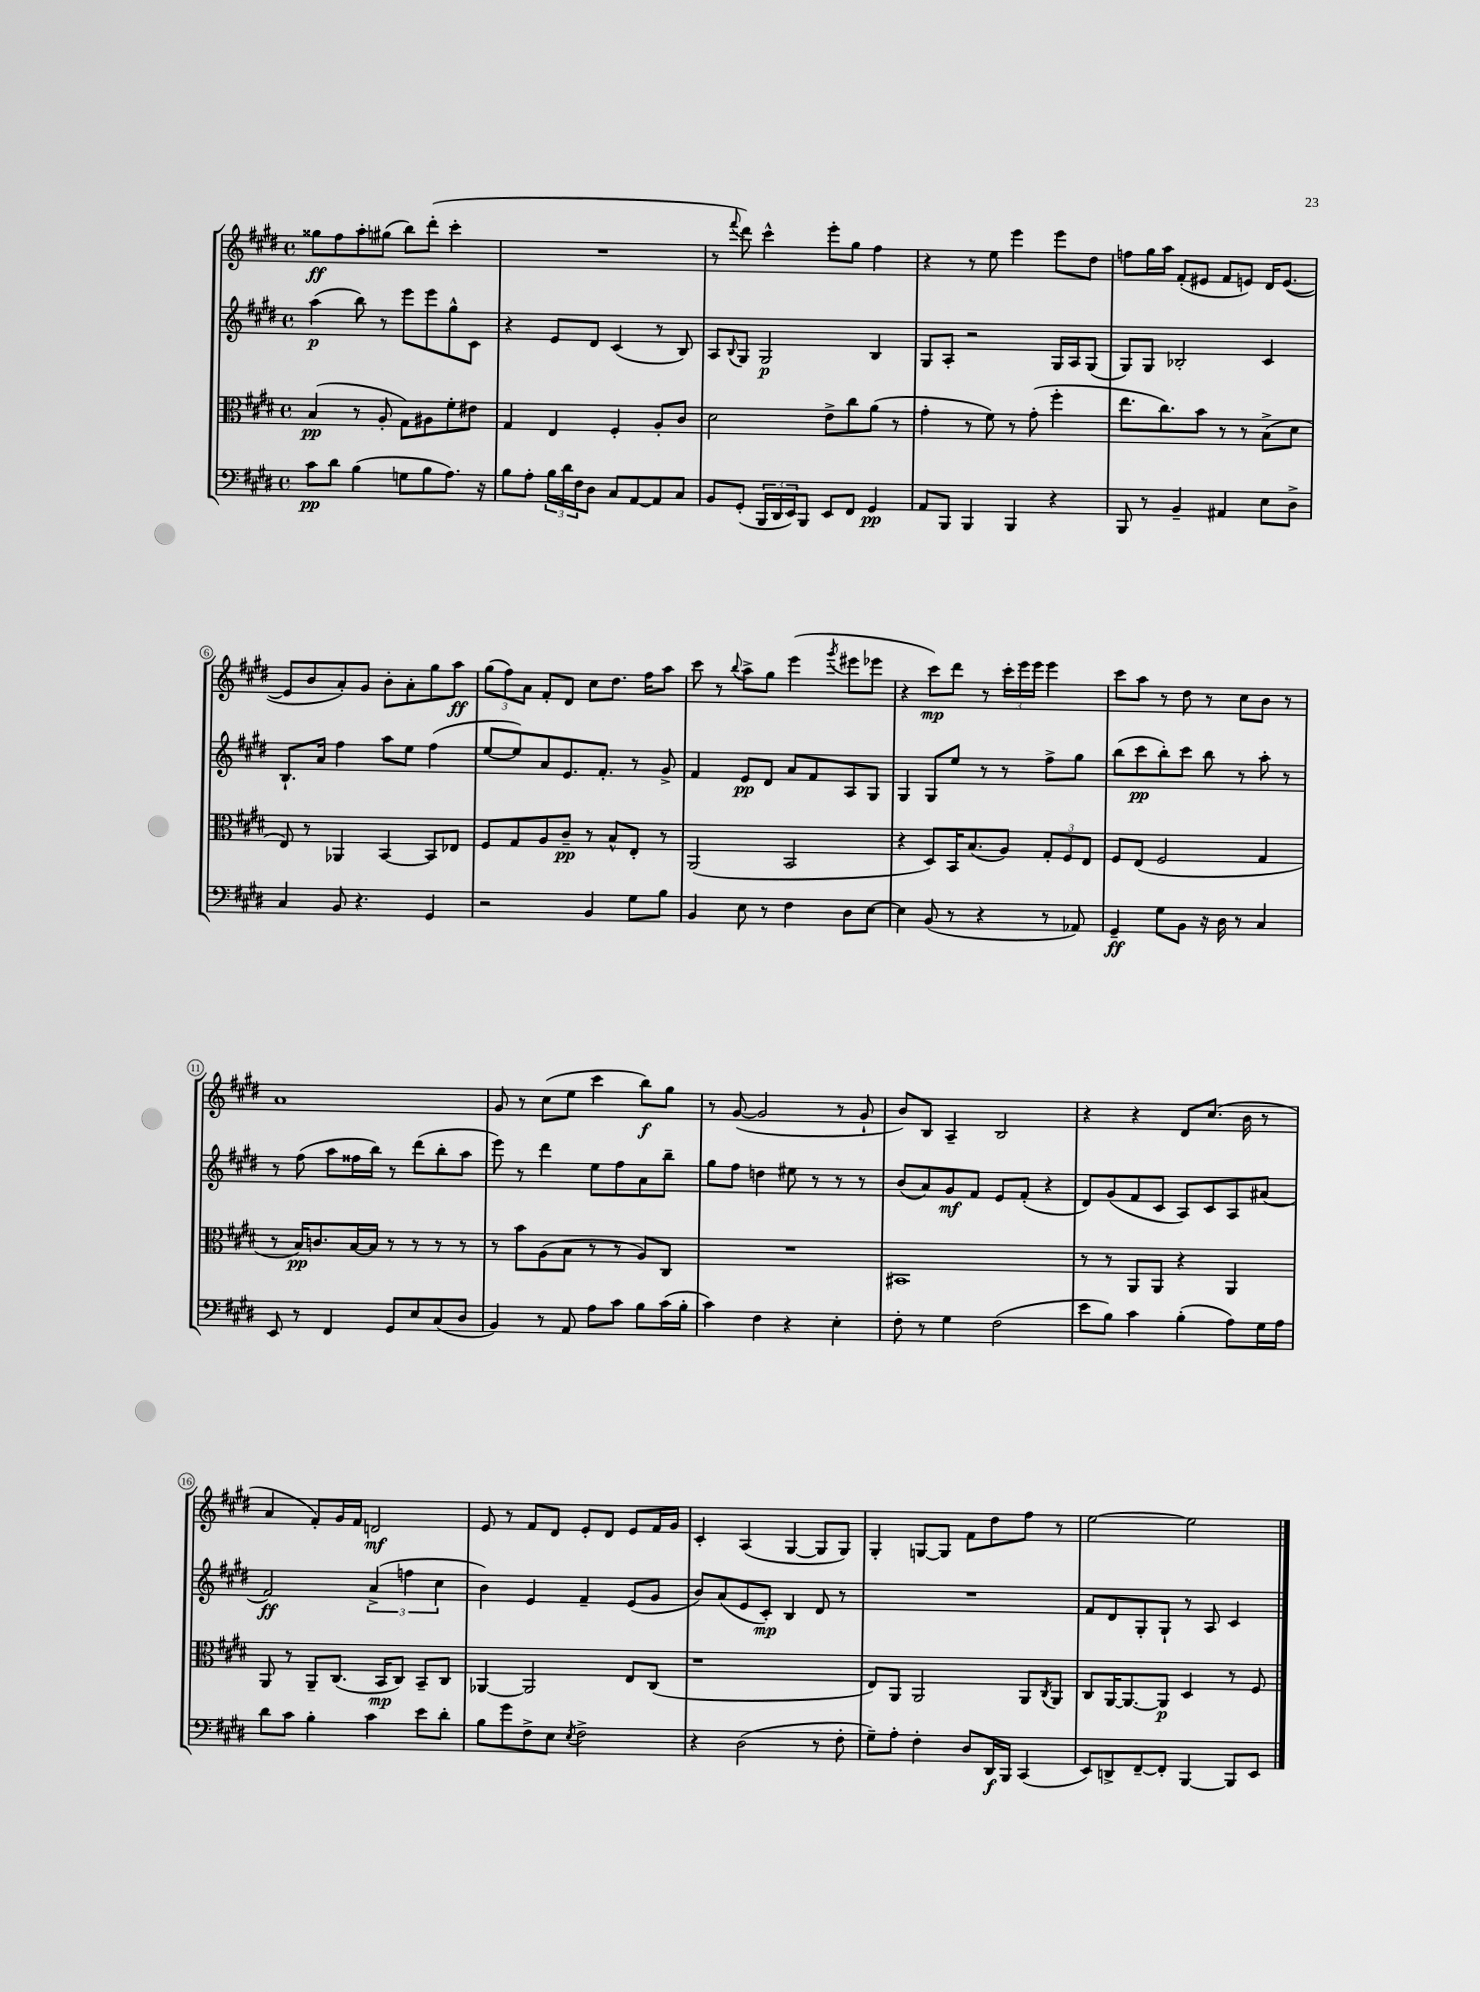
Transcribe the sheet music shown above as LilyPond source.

<<
\new StaffGroup <<
\new Staff = "s0" {
    \clef treble \key e \major \defaultTimeSignature \time 4/4
    gisis''8\ff fis''8 a''8-. gis''8( b''8) dis'''8-.( cis'''4-. |
    R1 |
    r8 \appoggiatura { fis'''8 } dis'''8) cis'''4-^ e'''8-. gis''8 fis''4 |
    r4 r8 e''8 e'''4 e'''8 dis''8 |
    f''8 gis''16 a''16 fis'8-.( eis'8 fis'8 e'8) dis'16 e'8.~( |
    e'8 b'8 a'8-.) gis'8 b'8-. a'8-. gis''8 a''8\ff |
    \tuplet 3/2 { gis''8( fis''8) a'8 } fis'8-. dis'8 cis''8 dis''8. fis''16 a''8 |
    cis'''8 r8 \appoggiatura { b''8 } a''8-> gis''8 e'''4( \acciaccatura { gis'''8 } eis'''8 ees'''8 |
    r4 cis'''8\mp) dis'''8 r8 \tuplet 3/2 { cis'''16-. e'''16 e'''16 } e'''4 |
    cis'''8 a''8 r8 dis''8 r8 cis''8 b'8 r8 |
    a'1 |
    gis'8 r8 cis''8( e''8 cis'''4 b''8\f) gis''8 |
    r8 gis'8~( gis'2 r8 gis'8-! |
    b'8) b8 a4-- b2 |
    r4 r4 dis'8 cis''8.( b'16 r8 |
    a'4 fis'8-.) gis'16 fis'16 d'2\mf |
    e'8 r8 fis'8 dis'8 e'8-. dis'8 e'8 fis'16 gis'16 |
    cis'4-. a4( gis4~ gis8 gis8) |
    gis4-. g8~ g8 fis'8 dis''8 fis''8 r8 |
    e''2~ e''2 \bar "|." |
}
\new Staff = "s1" {
    \clef treble \key e \major \defaultTimeSignature \time 4/4
    a''4\p( b''8) r8 e'''8 e'''8 gis''8-^ cis'8 |
    r4 e'8 dis'8 cis'4( r8 b8) |
    a8 \appoggiatura { b8 } gis8 gis2\p b4 |
    gis8 a8-. r2 gis16 a16 gis8( |
    gis8) gis8 bes2-. cis'4 |
    b8.-! a'16 fis''4 a''8 e''8 fis''4( |
    e''8~ e''8) a'8 e'8. fis'8.-. r8 gis'8-> |
    fis'4 e'8\pp dis'8 a'8 fis'8 a8 gis8 |
    gis4 gis8 e''8 r8 r8 fis''8-> gis''8 |
    b''8( cis'''8\pp b''8-.) cis'''8 b''8 r8 a''8-. r8 |
    r8 fis''8( a''8 fisis''16 b''16) r8 dis'''8( b''8-. a''8 |
    e'''8) r8 dis'''4 e''8 fis''8 a'8 b''8-- |
    gis''8 fis''8 d''4 eis''8 r8 r8 r8 |
    b'8( a'8) gis'8\mf fis'8 e'8 fis'8-.( r4 |
    dis'8) gis'8( fis'8 cis'8 a8) cis'8 a8 ais'8( |
    fis'2\ff) \tuplet 3/2 { a'4->( f''4 cis''4 } |
    b'4) e'4 fis'4-- e'8( gis'8 |
    b'8) a'8( e'8 cis'8-.\mp) b4 dis'8 r8 |
    R1 |
    fis'8 dis'8 gis8-. gis8-! r8 a8 cis'4 \bar "|." |
}
\new Staff = "s2" {
    \clef alto \key e \major \defaultTimeSignature \time 4/4
    b4\pp( r8 a8-. gis8) ais8 fis'8-. eis'8 |
    gis4 e4 fis4-. a8-. cis'8 |
    dis'2 e'8-> cis''8 a'8( r8 |
    gis'4-. r8 fis'8) r8 gis'8-.( fis''4-. |
    e''8. cis''8.) b'8 r8 r8 b8->( dis'8 |
    e8) r8 aes,4 b,4~ b,8 ees8 |
    fis8 gis8 a8 cis'8--\pp r8 b8-^ e8-. r8 |
    a,2( b,2 |
    r4 dis8) b,16 b8.( a8) \tuplet 3/2 { gis8-. fis8 e8 } |
    fis8 e8( fis2 gis4 |
    r8 b16\pp) c'8. b16~ b16 r8 r8 r8 r8 |
    r8 b'8 a8( b8 r8 r8 a8) cis8 |
    R1 |
    bis,1 |
    r8 r8 a,8 a,8 r4 a,4 |
    a,8 r8 a,8-- cis8.( b,16\mp cis8) b,8-- cis8 |
    aes,4~ aes,2 e8 cis8( |
    r1 |
    e8) a,8 a,2 a,8 \acciaccatura { cis8 } a,8 |
    cis8 a,16~ a,8.~ a,8\p dis4 r8 fis8 \bar "|." |
}
\new Staff = "s3" {
    \clef bass \key e \major \defaultTimeSignature \time 4/4
    cis'8\pp dis'8 b4( g8 b8 a8.) r16 |
    b8 a8-. \tuplet 3/2 { b16 dis'16 fis16 } dis8 cis8 a,8~ a,8 cis8 |
    b,8 gis,8-.( \tuplet 3/2 { b,,16 dis,16 e,16) } b,,8 e,8 fis,8 gis,4\pp |
    a,8 b,,8 b,,4 b,,4 r4 |
    b,,8 r8 b,4-- ais,4 e8 dis8-> |
    cis4 b,8 r4. gis,4 |
    r2 b,4 gis8 b8 |
    b,4 e8 r8 fis4 dis8 e8~ |
    e4 b,8( r8 r4 r8 aes,8) |
    gis,4--\ff gis8 b,8 r16 dis16 r8 cis4 |
    e,8 r8 fis,4 gis,8 e8 cis8( dis8 |
    b,4) r8 a,8 a8 cis'8 b8 cis'16( b16-. |
    cis'4) fis4 r4 e4-. |
    fis8-. r8 gis4 fis2( |
    e'8 b8) cis'4 b4-.( a8) gis16 a16 |
    dis'8 cis'8 b4-. cis'4 e'8 dis'8-. |
    b8 gis'8 fis8-> e8 \acciaccatura { e8 } fis2-> |
    r4 dis2( r8 fis8-. |
    gis8--) a8-. fis4-. dis8 dis,16\f b,,16 cis,4( |
    e,8) d,8-> fis,8~-- fis,8-. b,,4~ b,,8 e,8 \bar "|." |
}
>>
>>
\layout { \context { \Score \override BarNumber.stencil = #(make-stencil-circler 0.1 0.3 ly:text-interface::print) } }
